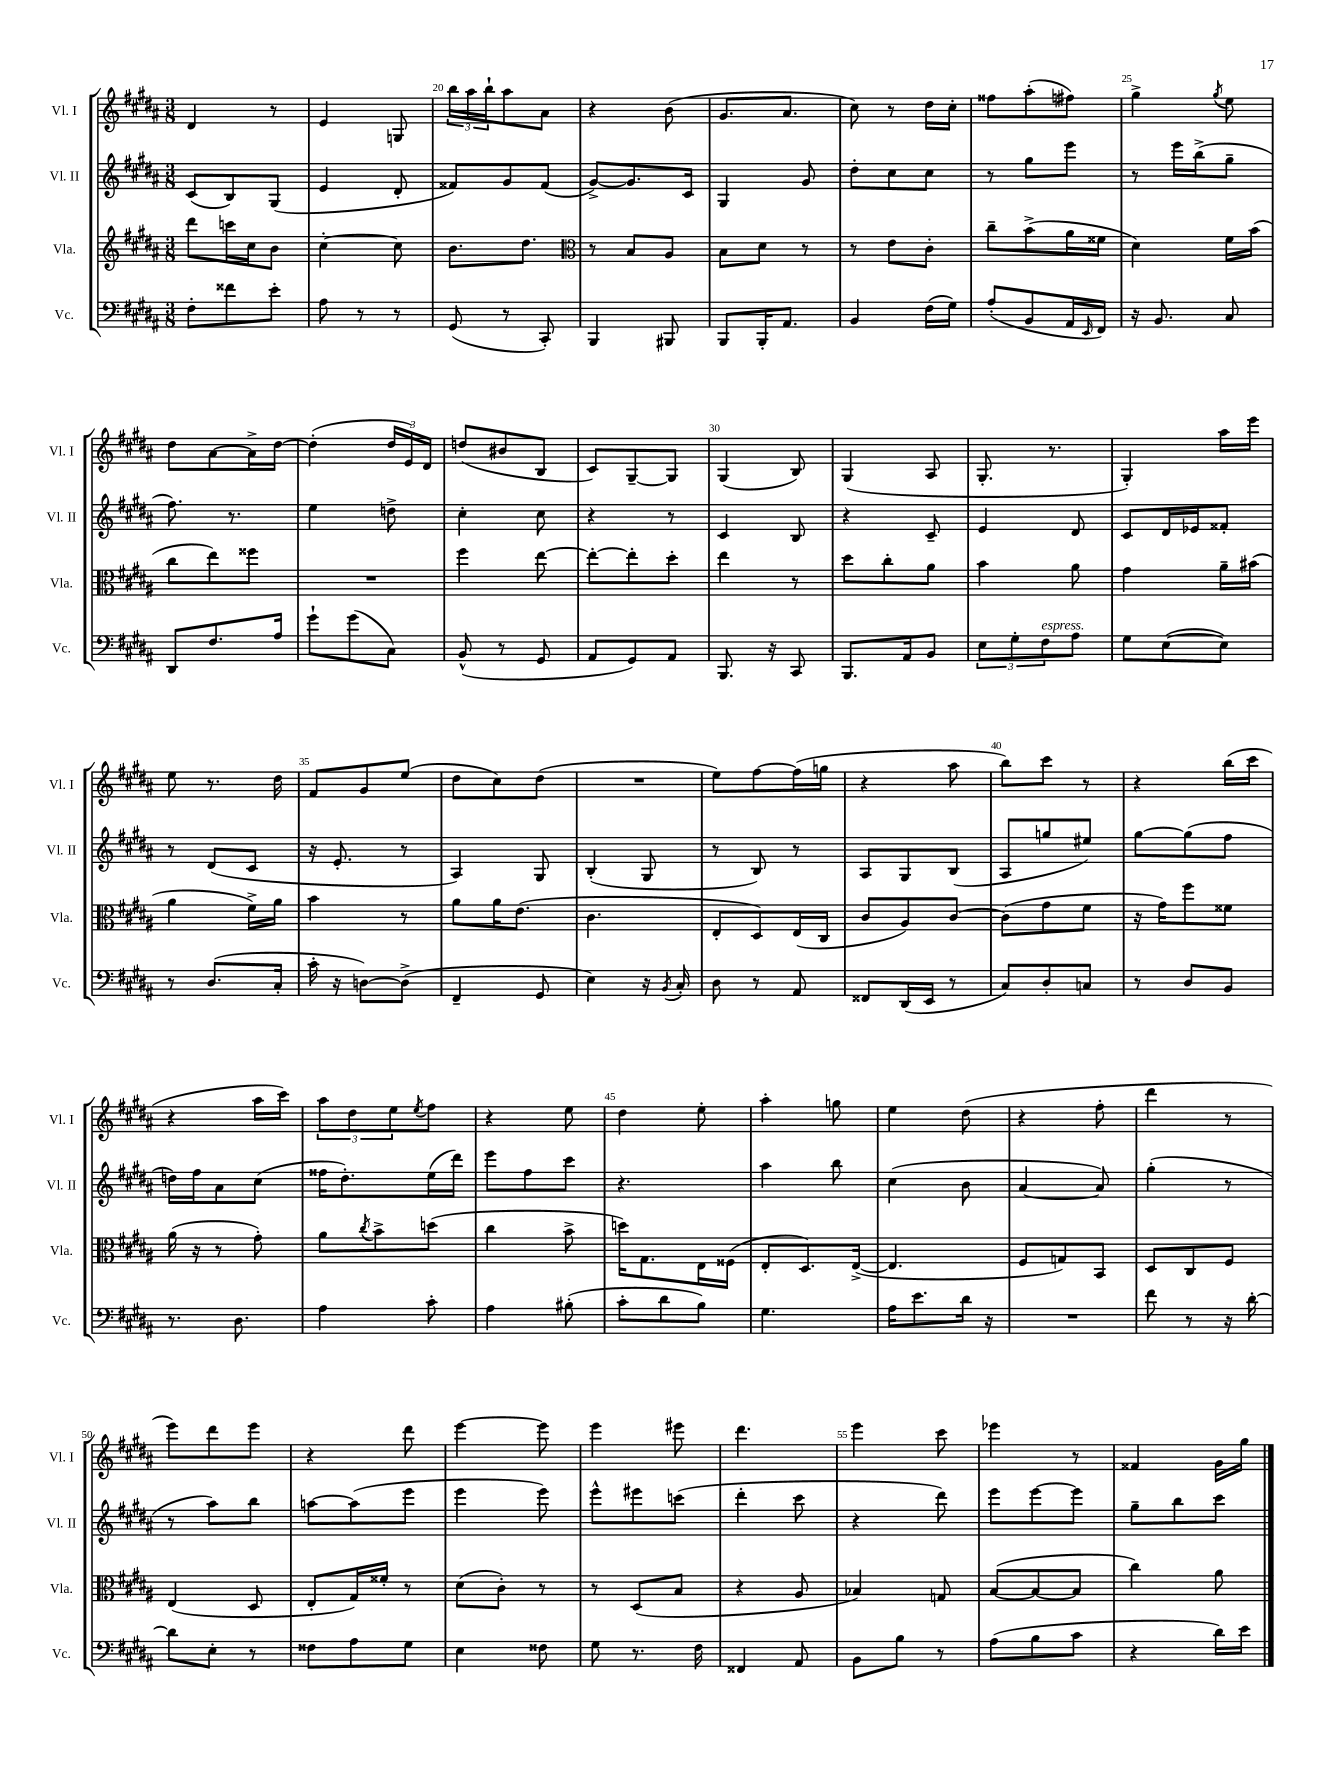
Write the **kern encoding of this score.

**kern	**kern	**kern	**kern
*staff4	*staff3	*staff2	*staff1
*clefF4	*clefG2	*clefG2	*clefG2
*k[f#c#g#d#a#]	*k[f#c#g#d#a#]	*k[f#c#g#d#a#]	*k[f#c#g#d#a#]
*M3/8	*M3/8	*M3/8	*M3/8
8F#'	8ddd#	(8c#	4d#
8f##	16ccc	8B)	.
.	16cc#	.	.
8e'	8b	(8G#	8r
=	=	=	=
8A#	[4cc#'	4e	4e
8r	.	.	.
8r	8cc#]	8d#'	8G
=	=	=	=
(8GG#	8.b	8f##)	24bb
.	.	.	24aa#
.	.	.	24bb`
8r	.	8g#	8aa#
.	8.dd#	.	.
8CC#')	.	(8f##	8a#
=	=	=	=
*	*clefC3	*	*
4BBB	8r	[8g#^)	4r
.	8B	8.g#]	.
8BBB#	8A#	.	(8b
.	.	16c#	.
=	=	=	=
8BBB	8B	4G#	8.g#
16BBB'	8d#	.	.
8.AA#	.	.	8.a#
.	8r	8g#	.
=	=	=	=
4BB	8r	8dd#'	8cc#)
.	8e	8cc#	8r
(16F#	8c#'	8cc#	16dd#
16G#)	.	.	16cc#'
=	=	=	=
(8A#'	8cc#~	8r	8ff##
8BB	(8b^	8gg#	(8aa#'
16AA#	16a#	8eee	8ff#)
16qqEE	.	.	.
16FF#)	16f##	.	.
=	=	=	=
16r	4d#)	8r	4gg#^
8.BB	.	.	.
.	.	16eee	.
.	.	(16bb^	.
.	.	.	8qgg#
8C#	16f#	8gg#~	8ee
.	(16b	.	.
=	=	=	=
8DD#	8cc#	8.ff#)	8dd#
8.F#	8ee)	.	[8a#
.	.	8.r	.
.	8ff##	.	16a#^]
16A#	.	.	[16dd#
=	=	=	=
8g#`	4.r	4ee	(4dd#']
(8g#	.	.	.
8C#)	.	8dd^	24dd#
.	.	.	24e)
.	.	.	24d#
=	=	=	=
(8BB^^	4ff#	4cc#'	(8dd
8r	.	.	8b#
8GG#	[8ee	8cc#	8B
=	=	=	=
8AA#	8ee'_	4r	8c#)
8GG#)	8ee']	.	[8G#~
8AA#	8dd#'	8r	8G#]
=	=	=	=
8.BBB	4ee	4c#	(4G#
16r	.	.	.
8CC#	8r	8B	8B)
=	=	=	=
8.BBB	8dd#	4r	(4G#
.	8cc#'	.	.
16AA#	.	.	.
8BB	8a#	8c#~	8A#
=	=	=	=
12E	4b	4e	8.G#'
12G#'	.	.	.
12F#	.	.	.
.	.	.	8.r
8A#	8a#	8d#	.
=	=	=	=
8G#	4g#	8c#	4G#')
([8E	.	16d#	.
.	.	16e-	.
8E])	16a#~	8f##'	16aa#
.	(16b#	.	16eee
=	=	=	=
8r	4a#	8r	8ee
(8.D#	.	(8d#	8.r
.	16f#^)	8c#	.
16C#'	16a#	.	16dd#
=	=	=	=
16c#'	4b	16r	8f#
16r	.	8.e'	.
[8D)	.	.	8g#
(8D^]	8r	8r	(8ee
=	=	=	=
4FF#~	8a#	4A#)	8dd#
.	16a#	.	8cc#)
.	(8.e	.	.
8GG#	.	8G#	(8dd#
=	=	=	=
4E)	4.c#	(4B'	4.r
16r	.	8G#	.
8qBB	.	.	.
16C#'	.	.	.
=	=	=	=
8D#	8E'	8r	8ee)
8r	8D#)	8B)	[8ff#
8AA#	(16E	8r	(16ff#]
.	16C#	.	16gg
=	=	=	=
8FF##	8c#	8A#	4r
(16DD#	8A#)	8G#	.
16EE	.	.	.
8r	[8c#	(8B	8aa#
=	=	=	=
8C#)	(8c#]	8A#	8bb)
8D#'	8g#	8gg	8ccc#
8C	8f#	8ee#)	8r
=	=	=	=
8r	16r	[8gg#	4r
.	16g#)	.	.
8D#	8ff#	(8gg#]	.
8BB	8f##	8ff#	(16bb
.	.	.	16ccc#
=	=	=	=
8.r	(16a#	16dd)	4r
.	16r	16ff#	.
.	8r	8a#	.
8.D#	.	.	.
.	8g#')	(8cc#	16aa#
.	.	.	16ccc#)
=	=	=	=
4A#	8a#	16ff##	12aa#
.	.	8.dd#')	.
.	.	.	12dd#
.	8qcc#	.	.
.	8b^	.	.
.	.	.	12ee
.	.	.	8qee
8c#'	(8dd	(16ee	8ff#
.	.	16ddd#)	.
=	=	=	=
4A#	4cc#	8eee	4r
.	.	8ff#	.
(8B#'	8b^	8ccc#	8ee
=	=	=	=
8c#'	16dd)	4.r	4dd#
.	8.G#	.	.
8d#	.	.	.
8B)	16E	.	8ee'
.	(16F##	.	.
=	=	=	=
4.G#	8E'	4aa#	4aa#'
.	8.D#)	.	.
.	.	8bb	8gg
.	([16E^	.	.
=	=	=	=
16A#	4.E]	(4cc#	4ee
8.e	.	.	.
16d#	.	8b	(8dd#
16r	.	.	.
=	=	=	=
4.r	8F#	[4a#	4r
.	8G)	.	.
.	8BB	8a#])	8ff#'
=	=	=	=
8f#	8D#	(4gg#'	4ddd#
8r	8C#	.	.
16r	8F#	8r	8r
[16d#'	.	.	.
=	=	=	=
8d#]	(4E	8r	8eee)
8E'	.	8aa#)	8ddd#
8r	8D#	8bb	8eee
=	=	=	=
8F##	8E'	[8aa	4r
8A#	16G#)	(8aa]	.
.	16f##'	.	.
8G#	8r	8eee	8ddd#
=	=	=	=
4E	(8d#	4eee	[4eee
.	8c#')	.	.
8F##	8r	8eee)	8eee]
=	=	=	=
8G#	8r	8eee^^	4eee
8.r	(8D#	8eee#	.
.	8B	(8ccc	8eee#
16F#	.	.	.
=	=	=	=
4FF##	4r	4ddd#'	4.ddd#
8AA#	8A#	8ccc#	.
=	=	=	=
8BB	4B-)	4r	4eee
8B	.	.	.
8r	8G	8ddd#)	8ccc#
=	=	=	=
(8A#	([8B	8eee	4eee-
8B	8B_	[8eee	.
8c#	8B]	8eee]	8r
=	=	=	=
4r	4cc#)	8gg#~	4f##
.	.	8bb	.
16d#)	8a#	8ccc#	16g#
16e	.	.	16gg#
==	==	==	==
*-	*-	*-	*-
